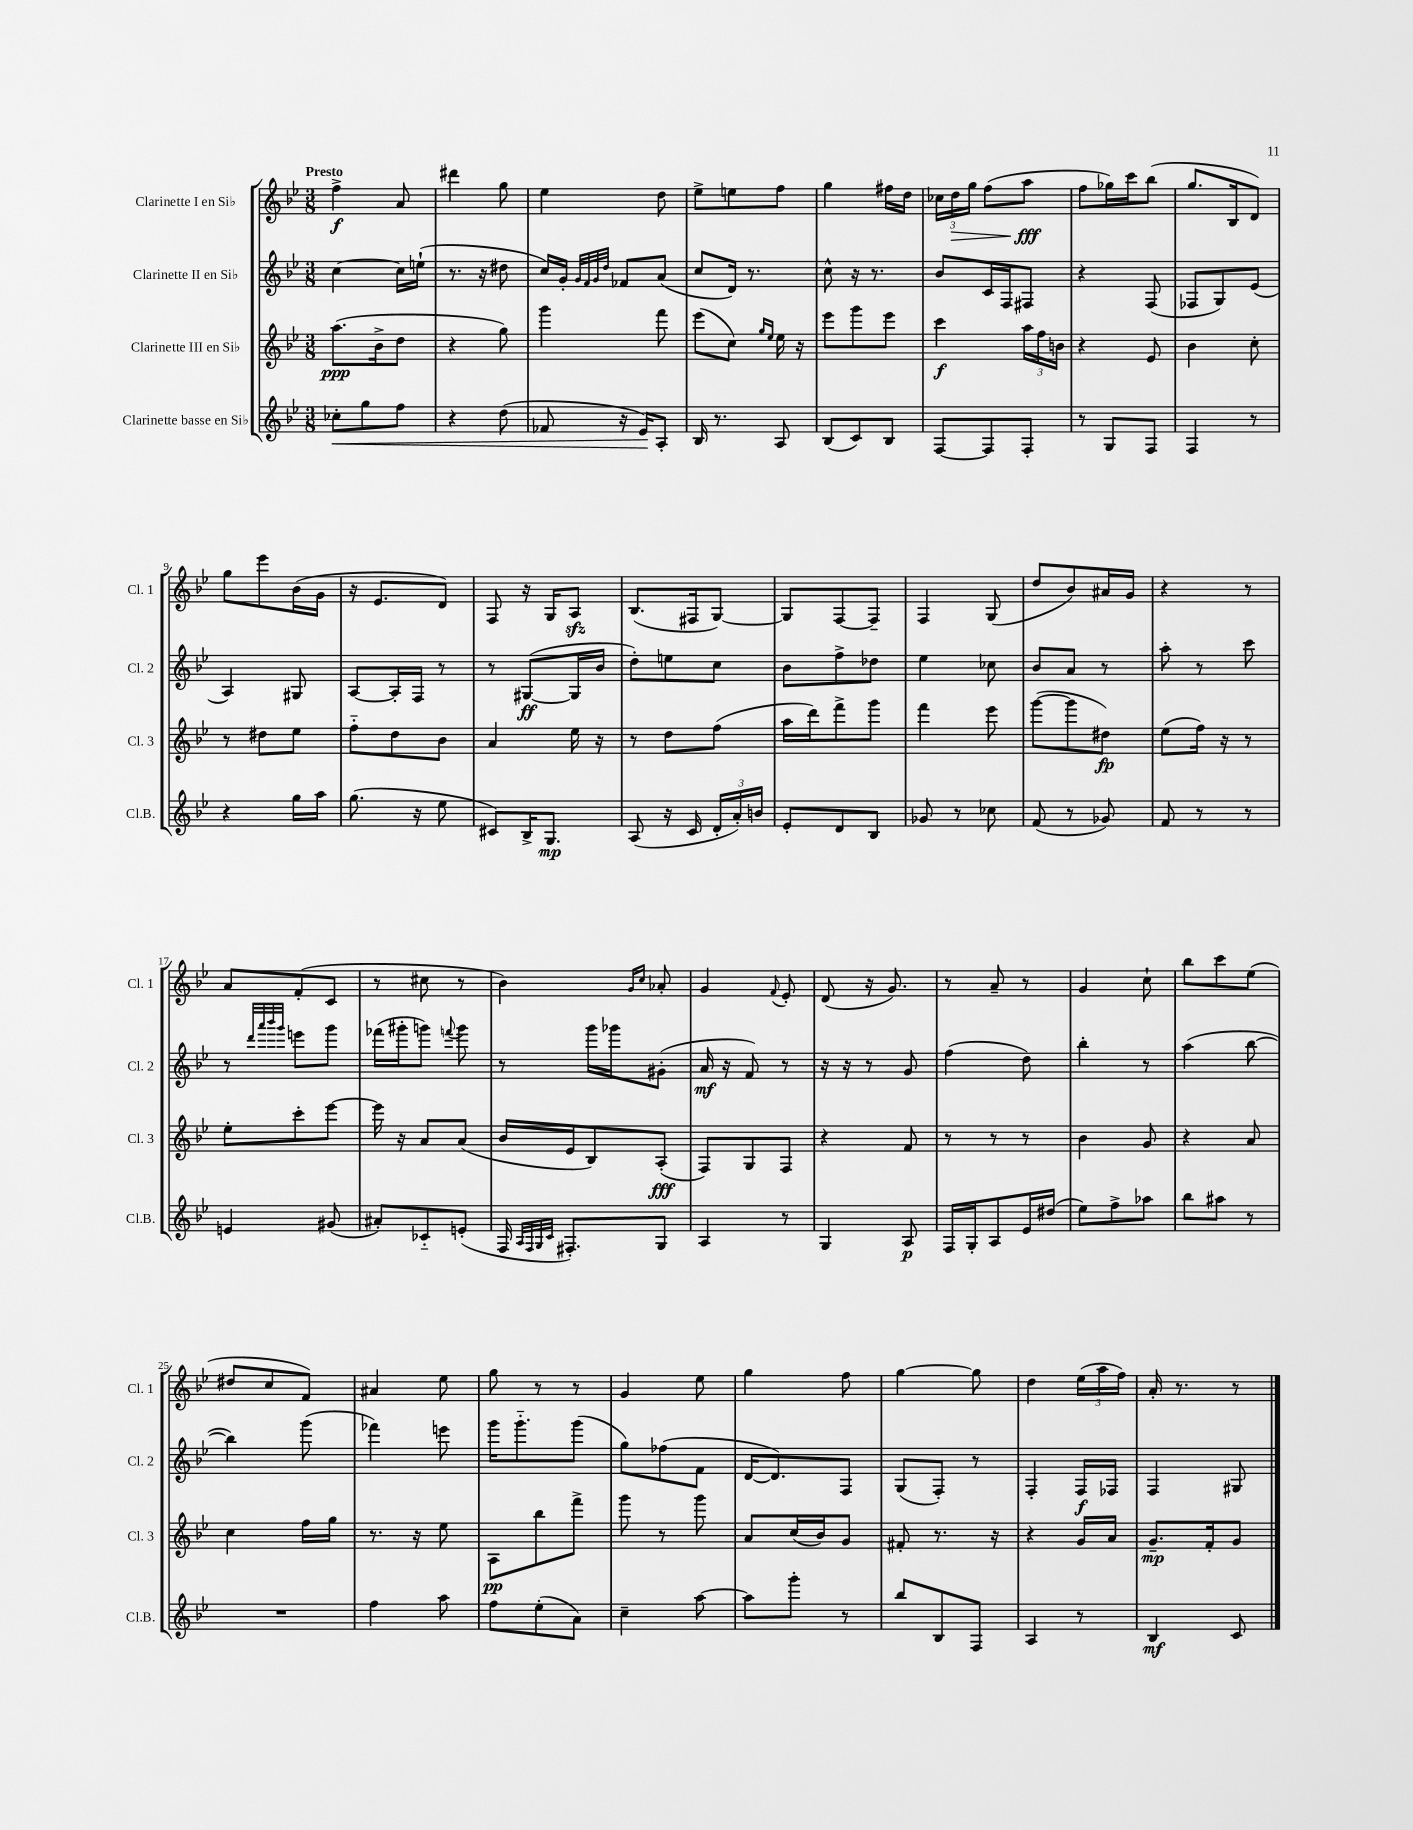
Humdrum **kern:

**kern	**kern	**kern	**kern
*staff4	*staff3	*staff2	*staff1
*clefG2	*clefG2	*clefG2	*clefG2
*k[b-e-]	*k[b-e-]	*k[b-e-]	*k[b-e-]
*M3/8	*M3/8	*M3/8	*M3/8
8cc-'	(8.aa	[4cc	4ff^
8gg	.	.	.
.	16b-^	.	.
8ff	8dd	16cc]	8a
.	.	(16ee`	.
=	=	=	=
4r	4r	8.r	4ddd#
.	.	16r	.
(8dd	8gg)	8dd#	8gg
=	=	=	=
8f-	4ggg	16cc)	4ee-
.	.	16g'	.
.	.	32qqg	.
.	.	32qqf	.
.	.	32qqg	.
.	.	32qqdd	.
16r	.	8f-	.
16e-)	.	.	.
8A'	8fff	(8a	8dd
=	=	=	=
16B-	(8eee-	8cc	8ee-^
8.r	.	.	.
.	8cc)	16d)	8ee
.	.	8.r	.
.	16qqgg	.	.
.	16qqee-	.	.
8A	16ee-	.	8ff
.	16r	.	.
=	=	=	=
(8B-	8eee-	8cc^^	4gg
8c)	8ggg	16r	.
.	.	8.r	.
8B-	8eee-	.	16ff#
.	.	.	16dd
=	=	=	=
[8F	4ccc	8b-	24cc-
.	.	.	24dd
.	.	.	24gg
8F]	.	16c	(8ff
.	.	16F	.
8F'	24aa	8F#	8aa
.	24ff	.	.
.	24b	.	.
=	=	=	=
8r	4r	4r	8ff
8G	.	.	16gg-)
.	.	.	16ccc
8F	8e-	(8F	(8bb-
=	=	=	=
4F	4b-	8F-	8.gg
.	.	8G)	.
.	.	.	16B-
8r	8cc'	(8e-	8d)
=	=	=	=
4r	8r	4A)	8gg
.	8dd#	.	8eee-
16gg	8ee-	8G#	(16b-
16aa	.	.	16g
=	=	=	=
(8.gg	8ff'~	[8A	16r
.	.	.	8.e-
.	8dd	16A']	.
16r	.	16F	.
8ee-	8b-	8r	8d)
=	=	=	=
8c#)	4a	8r	8F
16B-^	.	([8G#	16r
8.G	.	.	16G
.	16ee-	16G#]	8A
.	16r	16b-	.
=	=	=	=
(8A	8r	8dd')	(8.B-
16r	8dd	8ee	.
16c	.	.	16F#
24d'	(8ff	8cc	[8G)
24a')	.	.	.
24b	.	.	.
=	=	=	=
8e-'	16aa	8b-	8G]
.	16ddd)	.	.
8d	8fff^	8ff^	[8F
8B-	8ggg	8dd-	8F~]
=	=	=	=
8g-	4fff	4ee-	4F
8r	.	.	.
8cc-	8eee-	8cc-	(8G
=	=	=	=
(8f	([8ggg	8b-	8dd
8r	8ggg]	8a	8b-)
8g-)	8dd#)	8r	16a#
.	.	.	16g
=	=	=	=
8f	(8ee-	8aa'	4r
8r	16ff)	8r	.
.	16r	.	.
8r	8r	8ccc	8r
=	=	=	=
4e	8ee-'	8r	8a
.	.	32qqddd	.
.	.	32qqaaa	.
.	.	32qqbbb-	.
.	.	32qqggg	.
.	8ccc'	8eee	(8f'
(8g#	[8eee-	8ggg	8c
=	=	=	=
8a#')	16eee-]	(16fff-	8r
.	16r	16ggg#'	.
8c-'~	8a	8ggg)	8cc#
.	.	8qqfff	.
(8e'	(8a	8ggg	8r
=	=	=	=
16F	16b-	8r	4b-)
32qqA	.	.	.
32qqF	.	.	.
32qqG	.	.	.
32qqc	.	.	.
8.F#')	16e-	.	.
.	8B-)	16ggg	.
.	.	16ggg-	.
.	.	.	16qqg
.	.	.	16qqcc
8G	(8A'	(8g#'	8a-'
=	=	=	=
4A	8F)	16a	4g
.	.	16r	.
.	8G	8f)	.
.	.	.	8qqf
8r	8F	8r	8e-'
=	=	=	=
4G	4r	16r	(8d
.	.	16r	.
.	.	8r	16r
.	.	.	8.g)
8A	8f	8g	.
=	=	=	=
16F	8r	(4ff	8r
16G'	.	.	.
8A	8r	.	8a~
16e-	8r	8dd)	8r
(16dd#	.	.	.
=	=	=	=
8ee-)	4b-	4bb-'	4g
8ff^	.	.	.
8aa-	8g	8r	8cc`
=	=	=	=
8bb-	4r	(4aa	8bb-
8aa#	.	.	8ccc
8r	8a	[8bb-	(8ee-
=	=	=	=
4.r	4cc	4bb-])	8dd#
.	.	.	8cc
.	16ff	(8ggg	8f)
.	16gg	.	.
=	=	=	=
4ff	8.r	4fff-)	4a#
.	16r	.	.
8aa	8ee-	8eee	8ee-
=	=	=	=
8ff	8A	16ggg	8gg
.	.	8.ggg'~	.
(8ee-'	8bb-	.	8r
8a)	8fff^	(8ggg	8r
=	=	=	=
4cc~	8ggg	8gg)	4g
.	8r	(8ff-	.
[8aa	8ggg	8f	8ee-
=	=	=	=
8aa]	8a	[16d	4gg
.	.	8.d])	.
8ggg'	(16cc	.	.
.	16b-)	.	.
8r	8g	8F	8ff
=	=	=	=
8bb-	8f#'	(8G	[4gg
8B-	8.r	8F')	.
8F	.	8r	8gg]
.	16r	.	.
=	=	=	=
4A	4r	4F'	4dd
8r	16g	16F	(24ee-
.	.	.	24aa
.	16a	16F-	.
.	.	.	24ff)
=	=	=	=
4B-	8.g~	4F	16a'
.	.	.	8.r
.	16f'	.	.
8c	8g	8G#	8r
==	==	==	==
*-	*-	*-	*-
